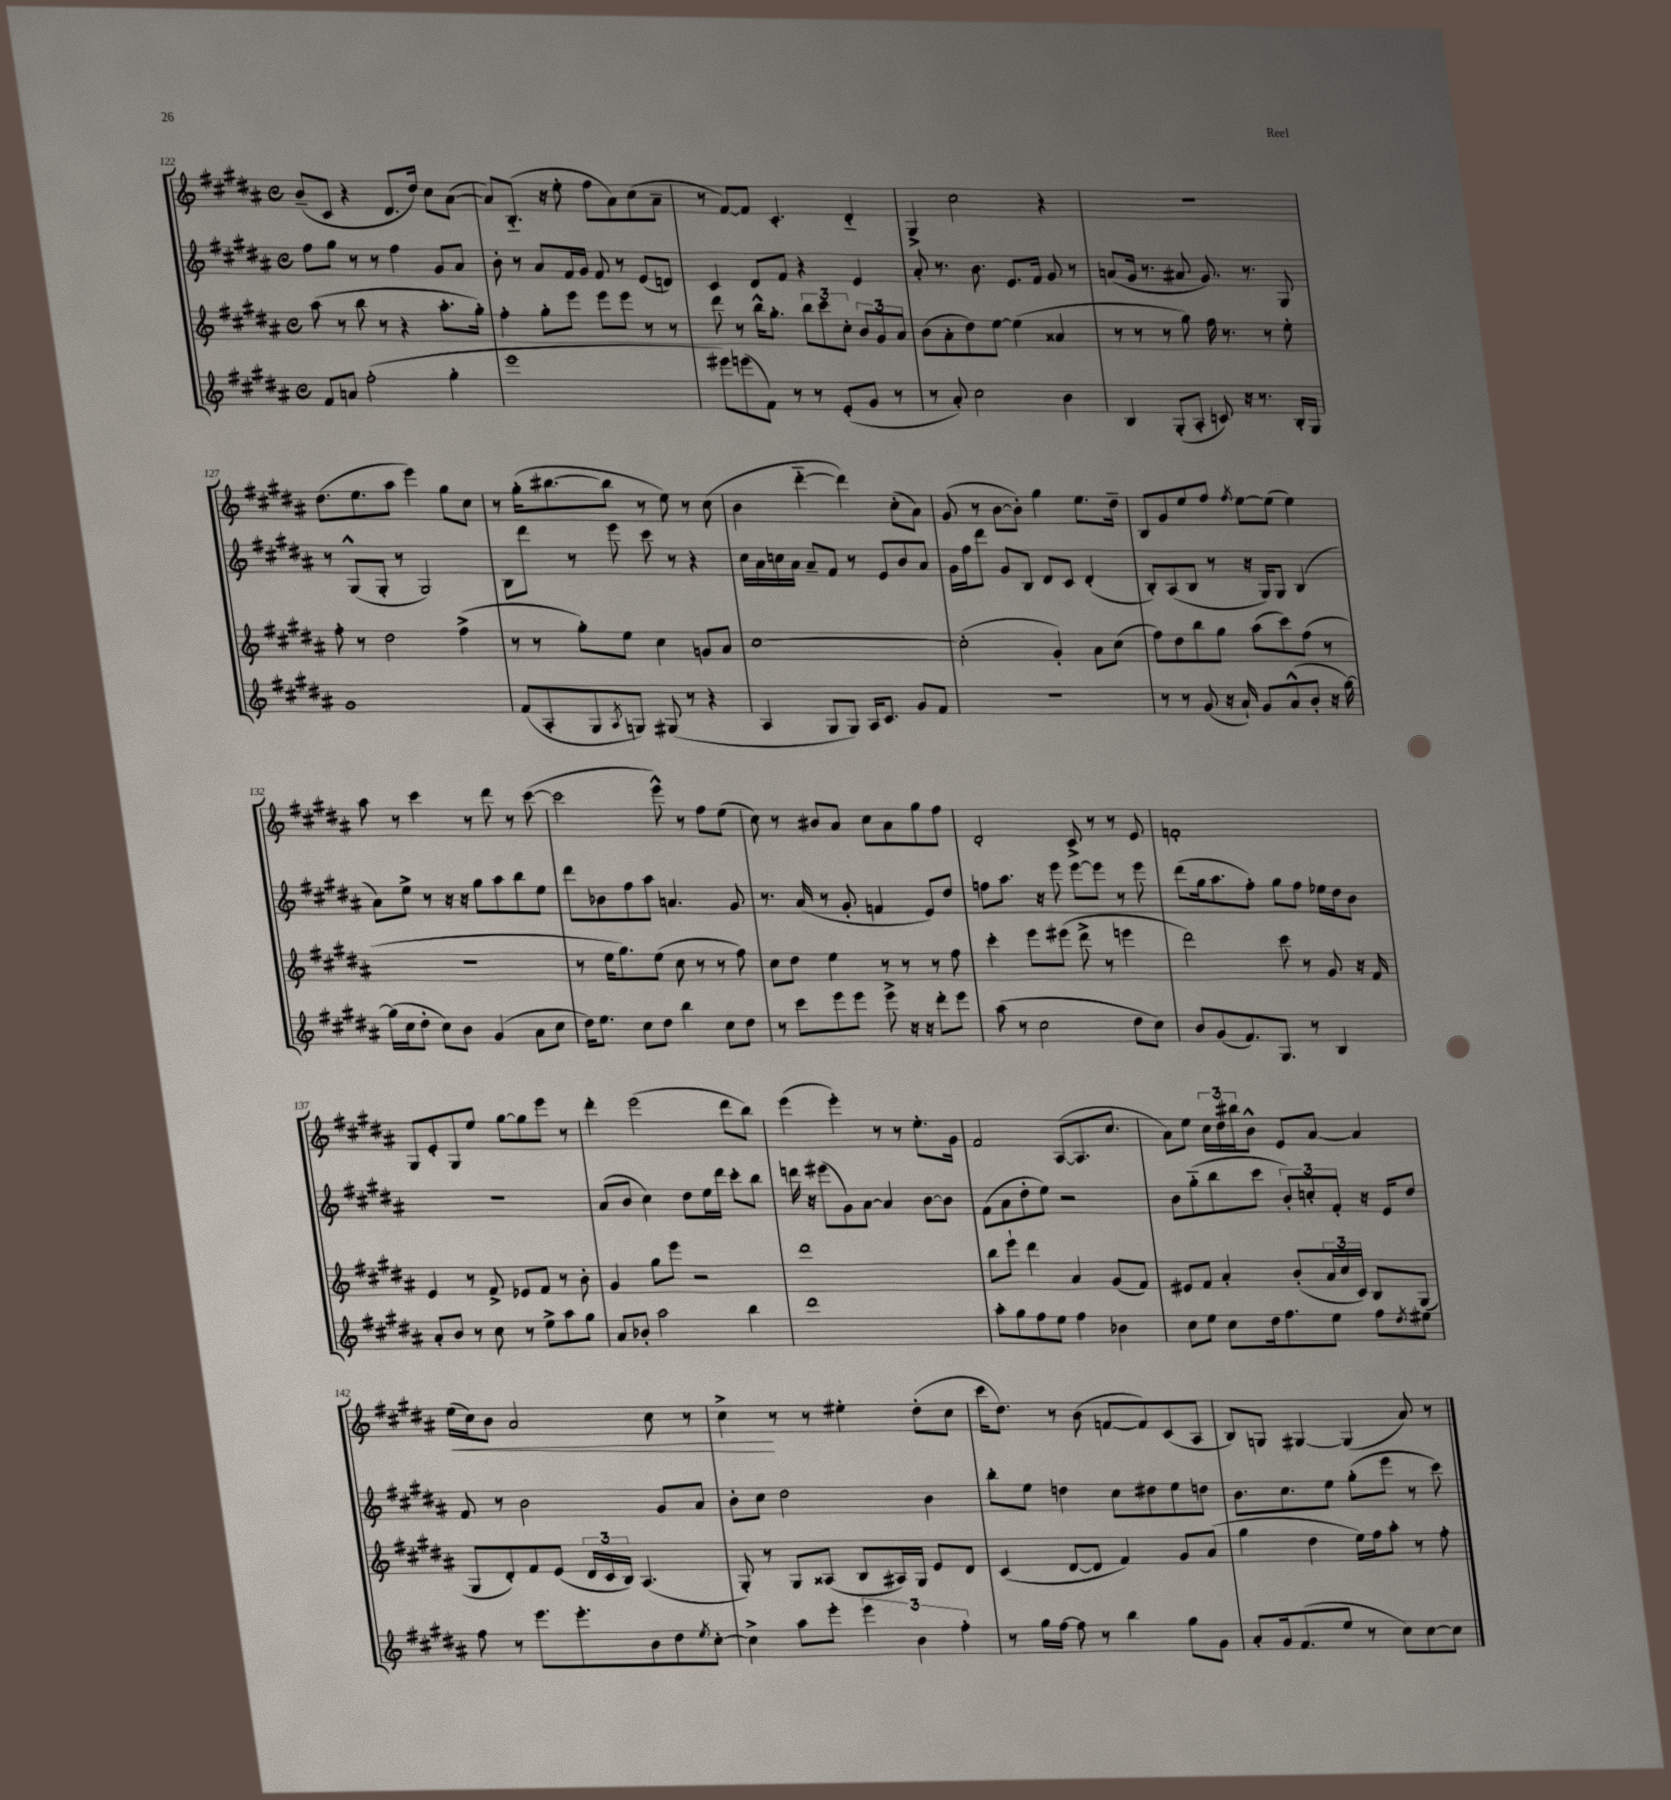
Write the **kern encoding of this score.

**kern	**kern	**kern	**kern	**dynam
*part4	*part3	*part2	*part1	*part1
*staff4	*staff3	*staff2	*staff1	*staff1
*clefG2	*clefG2	*clefG2	*clefG2	*
*k[f#c#g#d#a#]	*k[f#c#g#d#a#]	*k[f#c#g#d#a#]	*k[f#c#g#d#a#]	*
*M4/4	*M4/4	*M4/4	*M4/4	*
*met(c)	*met(c)	*met(c)	*met(c)	*
=122	=122	=122	=122	=122
8f#/L	(8aa#\	8ff#\L	(8b~/L	.
8an/J	8r	8gg#\J	8c#/J	.
(2ff#'\	8bb\	8r	4r	.
.	8r	8r	.	.
.	4r	4ff#\	8.d#/L	.
.	.	.	16dd#/Jk)	.
4gg#'\	8.aa#'\L	8g#/L	8cc#\L	.
.	.	8a#/J	([8a#\J	.
.	16gg#'\Jk)	.	.	.
=123	=123	=123	=123	=123
1eee	4ff#'\	8b'\	8a#/L])	.
.	.	8r	(8.B/J	.
.	8gg#'\L	8a#/L	.	.
.	.	.	16r	.
.	8eee\J	16f#/L	8ee'\	.
.	.	16g#/JJ	.	.
.	8eee\L	8f#/	8ff#\L	.
.	8eee\J	8r	8a#\)	.
.	8r	(8e/L	(8cc#\	.
.	8r	8dn/J)	8a#~\J	.
=124	=124	=124	=124	=124
8eee#X\L)	8ddd#\	4c#/	8r	.
(8eeen\	8r	.	[8f#/L)	.
8f#\J)	16bb^^\KL	8d#/L	8f#/J]	.
.	8.gg#'\J	.	.	.
8r	.	8f#/J	4.c#'/	.
8r	12bb\L	4r	.	.
.	12ccc#\	.	.	.
(8e'/L	.	.	.	.
.	12cc#'\J	.	.	.
8g#/J	12b/L	4e/	4d#/	.
.	12g#/	.	.	.
8r	.	.	.	.
.	12a#/J	.	.	.
=125	=125	=125	=125	=125
8r	(8b\L	8a#'/	4G#^/	.
8a#'/)	8a#'\	8.r	.	.
2cc#\	8dd#\)	.	2cc#\	.
.	.	8.b\	.	.
.	[8ee\J	.	.	.
.	(4ee\]	8.e/L	.	.
.	.	16f#/Jk	.	.
4b\	4a##X/	8g#/	4r	.
.	.	8r	.	.
=126	=126	=126	=126	=126
4B/	8r	(8an/L	1r	.
.	8r	16g#/Jk	.	.
.	.	8.r	.	.
(8G#'/L	8r	.	.	.
8A#'/J	8gg#\)	8a#X/	.	.
8cn/)	16ff#\	8.g#/)	.	.
.	8.r	.	.	.
16r	.	.	.	.
8.r	.	8.r	.	.
.	8r	.	.	.
16B'/LL	8ee'\	8G#/	.	.
16G#/JJ	.	.	.	.
!!LO:LB:g=z
=127	=127	=127	=127	=127
1g#	8ff#'\	8r	(8.dd#\L	.
.	8r	(8G#^^/L	.	.
.	.	.	8.ee\	.
.	2dd#\	8G#'/J	.	.
.	.	8r	8aa#\J	.
.	.	2G#/)	4eee\)	.
.	(4ff#^\	.	8gg#\L	.
.	.	.	8cc#\J	.
=128	=128	=128	=128	=128
(8f#/L	8r	8B\L	8r	.
8A#'/	8r	8ddd#\J	(16gg#'\KL	.
.	.	.	[8.bb#X\	.
8G#/	8gg#'\L)	8r	.	.
8qA#/	.	.	.	.
8Gn/J)	8ee\J	8eee\	8bb#\J]	.
(8G#X/	4cc#\	8ccc#\	8r	.
8r	.	8r	8ee\)	.
4r	8gn/L	4r	8r	.
.	8a#/J	.	(8cc#\	.
=129	=129	=129	=129	=129
4A#/	[1cc#	16cc#\LL	4b\	.
.	.	16a#\	.	.
.	.	16ccn\	.	.
.	.	16a#\JJ	.	.
8G#/L	.	8a#~/L	[4ddd#\	.
8G#/J)	.	8f#/J	.	.
16A#/KL	.	8r	4ddd#\])	.
8.c#/J	.	.	.	.
.	.	8e/L	.	.
8g#/L	.	8b/	(8cc#'\L	.
8f#/J	.	8a#/J	8a#\J)	.
=130	=130	=130	=130	=130
1r	(2cc#'\]	16g#\LL	(8g#/	.
.	.	16ff#\J	.	.
.	.	8ddd#\J	8r	.
.	.	8g#/L	[8b\L	.
.	.	8B/J	8b'\J])	.
.	4g#'/)	8d#/L	4gg#\	.
.	.	8c#/J	.	.
.	8a#\L	(4d#'/	8.ee\L	.
.	(8cc#\J	.	.	.
.	.	.	16dd#~\Jk	.
=131	=131	=131	=131	=131
8r	8ff#\L)	8B'/L)	8B/L	.
8r	8dd#\	(8A#/	8g#/	.
(8g#/	8bb\	8B/J	8ee/	.
16r	8gg#\J	8r	8ff#/J	.
16a#`/)	.	.	.	.
.	.	.	8qff#/	.
8g#/L	(8aa#\L	16r	[8ee\L	.
.	.	16G#/KL)	.	.
(8a#^^/	8ccc#\)	8G#/J	(8ee\J]	.
8b'/J	(8ff#\J	(4B/	4ee\)	.
16r	8r	.	.	.
[16gg#\)	.	.	.	.
!!LO:LB:g=z
=132	=132	=132	=132	=132
(16gg#\LL]	1r	8a#\L)	8aa#\	.
16cc#\J	.	.	.	.
8dd#'\J	.	8ee^\J	8r	.
8cc#\L)	.	8r	4ccc#\	.
8b\J	.	16r	.	.
.	.	16r	.	.
(4g#/	.	8gg#\L	8r	.
.	.	8aa#\	8ddd#\	.
8a#\L	.	8bb\	8r	.
8cc#\J	.	8ee\J	([8ccc#\	.
=133	=133	=133	=133	=133
16dd#\KL)	8r	8ddd#\L	2ccc#\]	.
8.ee\J	.	.	.	.
.	16ee\KL	8b-X\	.	.
.	8.gg#\)	.	.	.
8cc#\L	.	8ff#\	.	.
8dd#\J	(8ee\J	8aa#\J	.	.
4bb\	8cc#\	4.an/	8eee^^\)	.
.	8r	.	8r	.
8cc#\L	8r	.	8ff#\L	.
8dd#\J	8ff#\)	8g#/	(8ee\J	.
=134	=134	=134	=134	=134
8r	8cc#\L	8.r	8cc#\)	.
8ccc#\L	8dd#\J	.	8r	.
.	.	(16a#/	.	.
8eee\	4ee\	8r	8b#X/L	.
8eee\J	.	8g#'/	8a#/J	.
8eee^\	8r	4fn/	8cc#\L	.
16r	8r	.	8a#\	.
16r	.	.	.	.
8ddd#'\L	8r	8e/L)	8gg#\	.
8eee\J	8ff#\	8dd#/J	8ff#\J	.
=135	=135	=135	=135	=135
(8aa#\	4ccc#'\	8ffn\L	2d#'/	.
8r	.	8.aa#\J	.	.
2cc#\	8eee\L	.	.	.
.	.	16r	.	.
.	(8eee#X\J	8eee\	.	.
.	8ddd#^\	[8eee\L	8c#^/	.
.	8r	8eee\J]	8r	.
8dd#\L	4eeen\	8r	8r	.
8cc#\J)	.	8eee\	8e/	.
=136	=136	=136	=136	=136
8b/L	2ddd#\)	(8ddd#\L	1fn'	.
(8g#/	.	16gg#\k	.	.
.	.	8.aa#\	.	.
8.f#/)	.	.	.	.
.	.	8ff#'\J)	.	.
8.G#/J	.	.	.	.
.	8ccc#\	8gg#\L	.	.
8r	8r	8ff#\J	.	.
4B/	8g#/	16ee-X\LL	.	.
.	.	16dd#\J	.	.
.	16r	8b\J	.	.
.	16f#/	.	.	.
!!LO:LB:g=z
=137	=137	=137	=137	=137
8a#'/L	4e/	1r	8G#/L	.
8b/J	.	.	8e'/	.
8r	8r	.	8G#/	.
8cc#\	8f#^/	.	8ee/J	.
8r	8e-X/L	.	[8gg#\L	.
8ee^\L	8f#/J	.	8gg#\]	.
8aa#\	8r	.	8eee\J	.
8gg#\J	8b'\	.	8r	.
=138	=138	=138	=138	=138
8a#/L	4g#/	(8a#/L	4ddd#'\	.
8b-X'/J	.	8b/J	.	.
2aa#\	8gg#\L	4cc#\)	(2eee\	.
.	8eee\J	.	.	.
.	2r	8dd#\L	.	.
.	.	16ee\L	.	.
.	.	16ddd#\JJ	.	.
4bb\	.	8ccc#'\L	8ddd#\L	.
.	.	8bb\J	8bb\J)	.
=139	=139	=139	=139	=139
1ddd#	1ddd#	16dddn\	(4eee\	.
.	.	16r	.	.
.	.	(8eee#X\L	.	.
.	.	8g#\)	4eee'\)	.
.	.	[8a#\J	.	.
.	.	4a#/]	8r	.
.	.	.	8r	.
.	.	[8b\L	8.ee'\L	.
.	.	8b\J]	.	.
.	.	.	16g#\Jk	.
=140	=140	=140	=140	=140
8aa#'\L	8bb\L	(8f#\L	2f#/	.
8gg#\	8eee`\J	8a#\	.	.
8ff#\	4ddd#\	8dd#'\	.	.
8ee\J	.	8ee\J)	.	.
4ff#\	4a#/	2r	([8A#/L	.
.	.	.	8.A#/]	.
4b-X\	(8g#/L	.	.	.
.	.	.	8.cc#/J	.
.	8f#/J)	.	.	.
=141	=141	=141	=141	=141
8cc#\L	8e#X/L	8b\L	8a#\L)	.
8ee\J	8f#/J	(8gg#\	8ee\J	.
8cc#\L	4a#'/	8bb\	24cc#\LL	.
.	.	.	24dd#\	.
.	.	.	24bb#X\J	.
16dd#\k	.	8ccc#\J	8b^^\J	.
8.ff#\	.	.	.	.
.	(8b'/L	12b'/L)	8e/L	.
.	.	12ccn'/	.	.
8ee\J	24a#/L	.	[8a#/J	.
.	24cc#/	12f#'/J	.	.
.	24c#/JJ)	.	.	.
8ff#\L	8B/L	16r	4a#/]	.
.	.	16e/KL	.	.
8qdd#/	.	.	.	.
8ee#X\J	(8G#/J	8dd#/J	.	.
!!LO:LB:g=z
=142	=142	=142	=142	=142
!	!	!	!	!LO:HP:b
8ff#\	8G#/L	8f#/	(16ee\LL	<
.	.	.	16cc#\J)	.
8r	8d#'/)	8r	8b\J	.
8.eee\L	8f#/	2b\	2a#/	.
.	(8e/J	.	.	.
8.eee'\	.	.	.	.
.	24d#/LL	.	.	.
.	24c#/	.	.	.
.	24B/JJ)	.	.	.
8b\	(4.A#/	.	.	.
8dd#\	.	8g#/L	8cc#\	.
8qee/	.	.	.	.
[8cc#'\J	.	8a#/J	8r	.
=143	=143	=143	=143	=143
4cc#^\]	8G#'/)	8b'\L	4cc#^\	.
.	8r	8cc#\J	.	.
8aa#\L	8G#/L	2dd#\	8r	[
8eee'\J	(8A##X/J	.	8r	.
6eee\	8B/L	.	4ee#X'\	.
.	16A#X/L)	.	.	.
6b\	.	.	.	.
.	16G#/JJ	.	.	.
.	8e/L	4b\	(8dd#'\L	.
6ff#'\	.	.	.	.
.	8d#/J	.	8cc#\J	.
=144	=144	=144	=144	=144
8r	(4c#/	8bb'\L	16ccc#\KL	.
.	.	.	8.dd#\J)	.
16gg#\LL	.	8ee\J	.	.
[16ff#\JJ	.	.	.	.
8ff#\]	[8d#/L	4ddn\	8r	.
8r	8d#/J]	.	(8b\	.
4bb\	4f#/)	8cc#\L	[8fn/L	.
.	.	8dd#X\	8f/])	.
8gg#\L	8g#/L	8ee\	(8c#/	.
8g#\J	(8a#/J	8ddn\J	8A#/J	.
=145	=145	=145	=145	=145
8a#'/L	4gg#\	8.b\L	8B/L)	.
16g#/k	.	.	8Gn/J	.
(8.f#/	.	8.cc#\	.	.
.	4dd#\	.	[4G#X/	.
8ee/J	.	8ee\J	.	.
8r	16ee\LL)	(8gg#'\L	(4G#/]	.
.	16ff#\J	.	.	.
8cc#\L)	8aa#'\J	8eee\J	.	.
[8cc#\	8r	8r	8a#/)	.
8cc#\J]	8ff#'\	8ccc#\)	8r	.
==	==	==	==	==
*-	*-	*-	*-	*-
